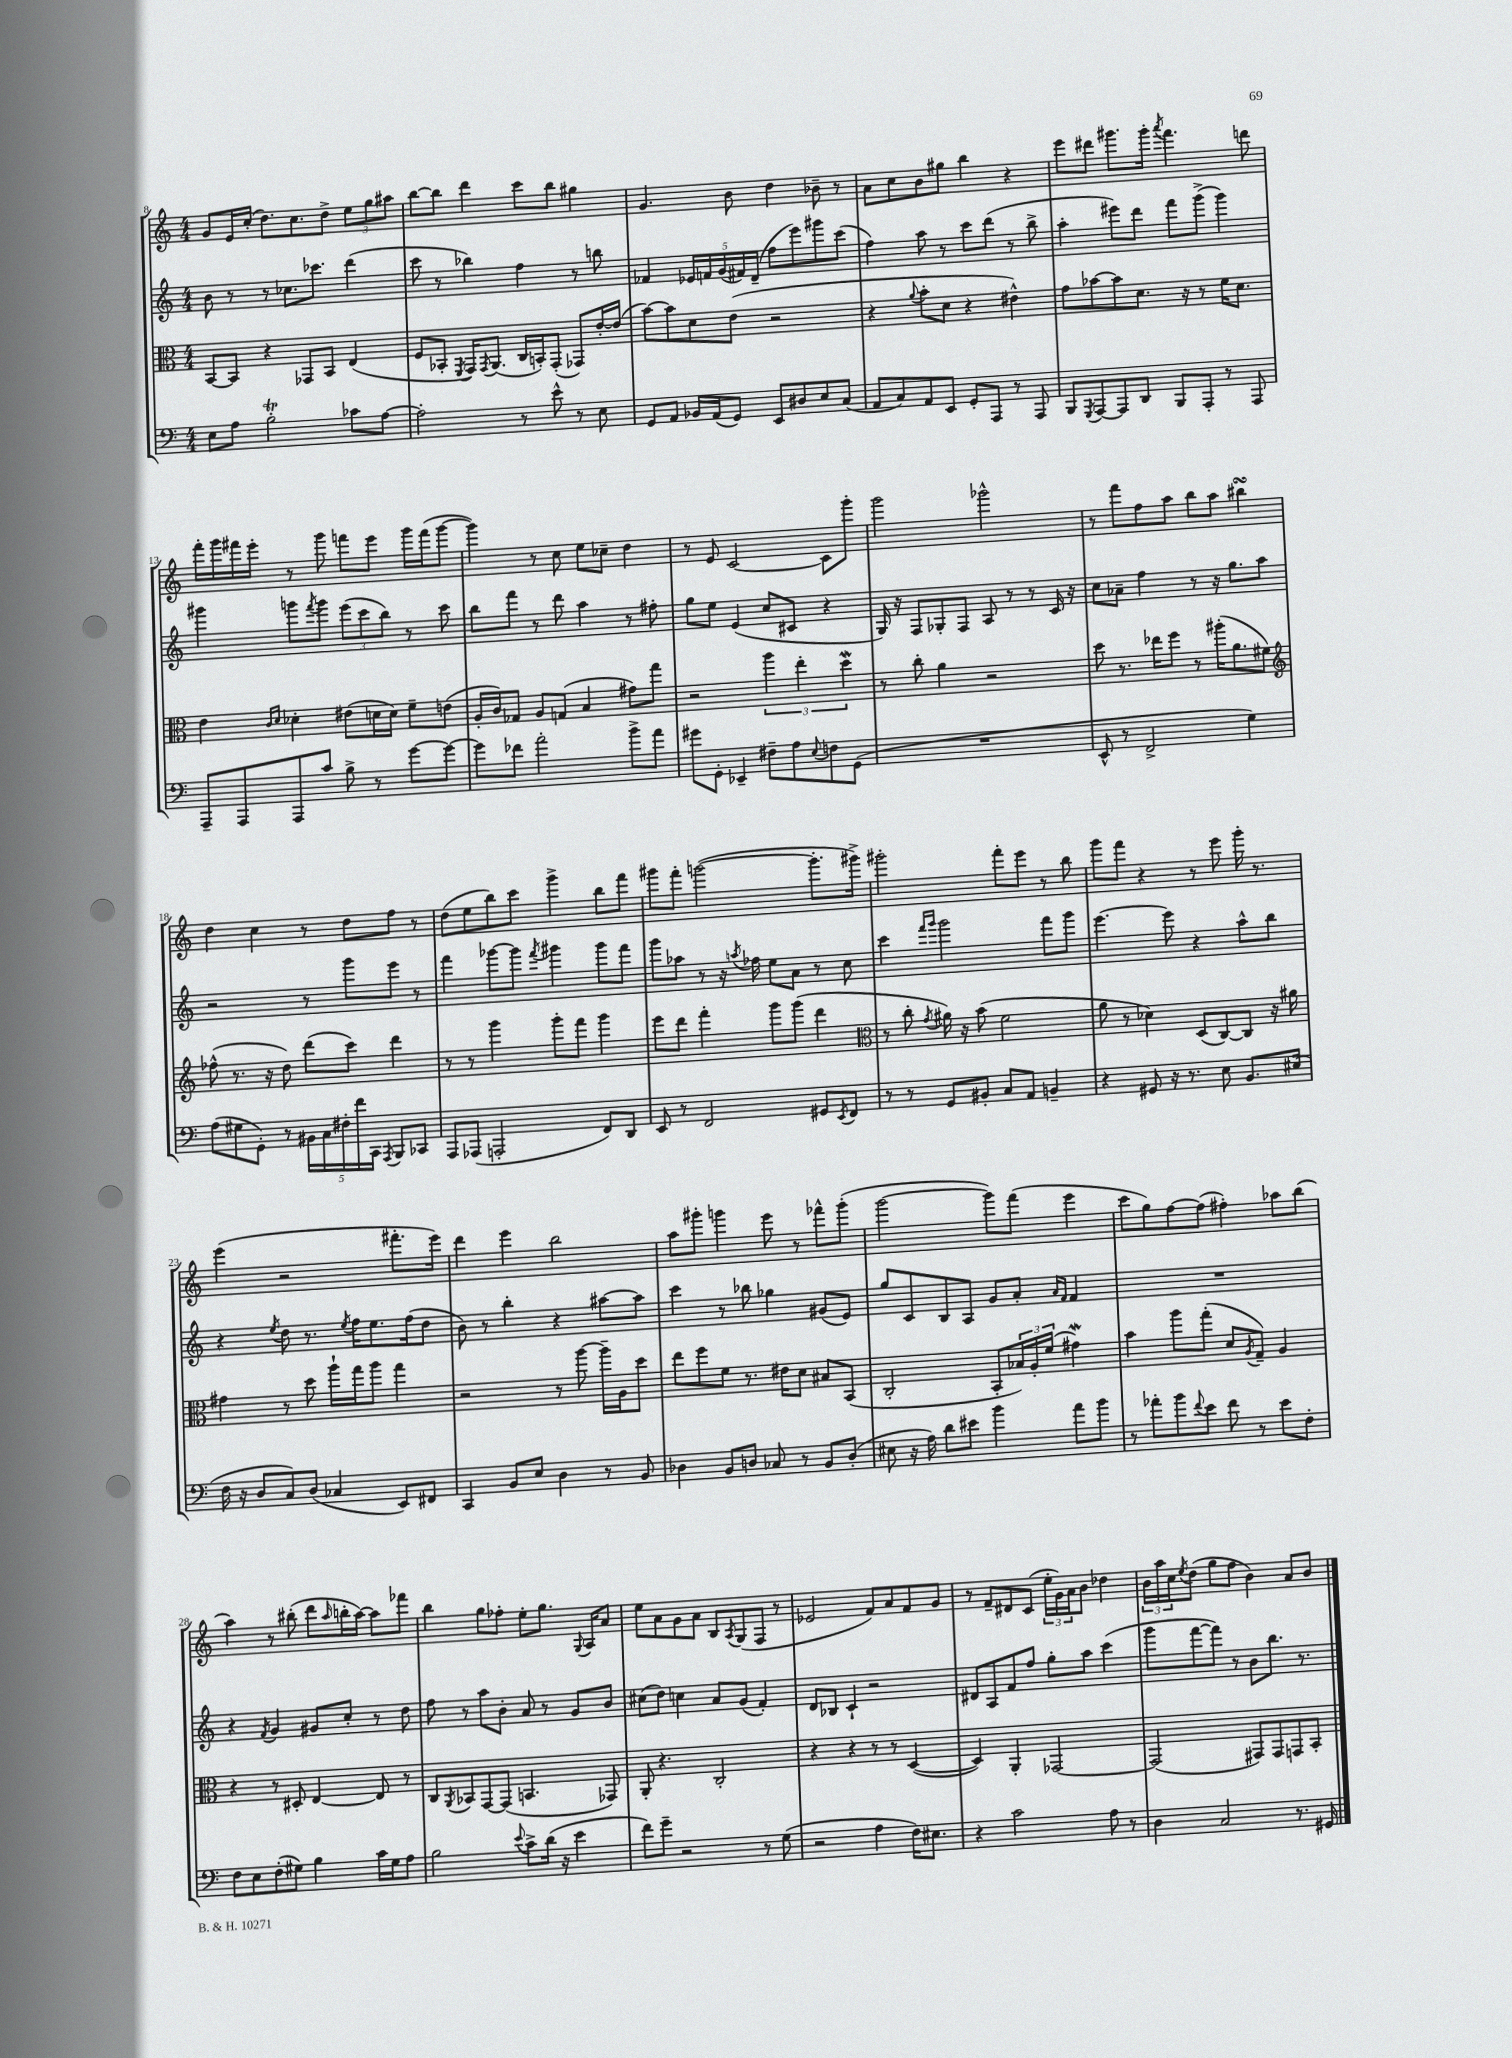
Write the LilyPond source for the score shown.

<<
\new StaffGroup <<
\new Staff = "s0" {
    \clef treble \key c \major \numericTimeSignature \time 4/4
    g'8 e'16 c''16-.( d''8.) c''8. d''8-> \tuplet 3/2 { e''8 g''8 ais''8 } |
    b''8~ b''8 d'''4 c'''8 b''8 gis''4 |
    g'4. b'8 d''4 bes'8-- r8 |
    a'8 c''8 b'8 gis''8 b''4 r4 |
    e'''8 dis'''8 gis'''8. gis'''16-. \acciaccatura { a'''8 } f'''4. d'''8 |
    f'''16-. g'''16 fis'''16 e'''16-. r8 g'''8 f'''8 e'''8 g'''16 f'''16( g'''8~ |
    g'''4) r8 c''8 e''8 ces''8-- d''4 |
    r8 e'8 c'2~ c'8 g'''8-. |
    g'''2 ges'''2-^ |
    r8 f'''8 f''8 a''8 b''8 a''8 bis''4\turn |
    d''4 c''4 r8 d''8 f''8 r8 |
    d''8( e''8 b''8) c'''8 g'''4-> b''8 f'''8 |
    gis'''8 f'''8-. g'''2~( g'''8.-. gis'''16->) |
    gis'''2-. f'''8-. e'''8 r8 b''8 |
    g'''8 f'''8 r4 r8 e'''8 g'''16-. r8. |
    e'''4( r2 fis'''8.-. e'''16) |
    d'''4 e'''4 b''2 |
    a''8 gis'''8-. g'''4 e'''8 r8 fes'''8-^ g'''8-.( |
    g'''2~ g'''8) f'''8( e'''4 |
    c'''8 g''8) f''8~ f''8( fis''4-.) aes''8 b''8( |
    a''4) r8 bis''8-.( d'''8 \grace { a''16 } b''16-. a''16~) a''8 fes'''8 |
    b''4 g''8 fes''8-. e''8-. g''8. \appoggiatura { g8 } a16 a'8 |
    e''8 a'8 g'8 a'8 b8 \acciaccatura { a8 } g8( f8 r8 |
    ees'2 f'8) a'8 f'8 g'8 |
    r8 f'8-- dis'8 c'8( \tuplet 3/2 { e''16-. g'16) a'16 } b'8 des''4 |
    \tuplet 3/2 { b'16 a''16 c''16 } \acciaccatura { e''8 } d''8( g''8 f''8 b'4) a'8 b'8 \bar "|." |
}
\new Staff = "s1" {
    \clef treble \key c \major \numericTimeSignature \time 4/4
    b'8 r8 r8 ces''8. ces'''8. d'''4( |
    c'''8 r8 bes''4) f''4 r8 b''8 |
    fes'4 \tuplet 5/4 { ees'16 f'16 g'16( fis'16) d'16--( } f''8 e'''8) gis'''8 c'''8( |
    f''4) a''8 r8 c'''8 d'''8( r8 b''8-> |
    a''4-. eis'''8) d'''8 f'''8 g'''8->( g'''4) |
    gis'''4 g'''8 \acciaccatura { f'''8 } g'''8 \tuplet 3/2 { e'''8( c'''8 b''8) } r8 c'''8 |
    b''8 f'''8 r8 d'''8 a''4 r8 fis''8-. |
    g''8 e''8 e'4( c''8 cis'8 r4 |
    g16) r16 f8 ges8-. f8 a8 r8 r8 c'16 r16 |
    c''8 aes'8-- f''4 r8 r16 g''8. a''8 |
    r2 r8 g'''8 e'''8 r8 |
    f'''4 ges'''8~ ges'''8 \acciaccatura { f'''8 } gis'''4 gis'''8 f'''8 |
    g'''8 aes''8 r8 r16 \acciaccatura { a''8 } fes''16 e''8 a'8 r8 c''8 |
    c'''4 \grace { f'''16 g'''16 } g'''2 f'''8 g'''8 |
    e'''4.~ e'''8 r4 a''8-^ b''8 |
    r4 \acciaccatura { e''8 } d''8 r8. \acciaccatura { e''8 } f''16 e''8. f''16( d''8 |
    b'8) r8 b''4-. r4 ais''8~ ais''8 |
    c'''4 r8 bes''8 ges''4 gis'8( e'8) |
    g''8 c'8 b8 a8 g'8 a'8-. \grace { a'16 f'16 } f'4 |
    R1 |
    r4 \acciaccatura { f'8 } g'4 gis'8 c''8-. r8 d''8 |
    f''8 r8 a''8 b'8-. a'8 r8 g'8 b'8 |
    cis''8( d''8) c''4 a'8 g'8( f'4-.) |
    d'8 bes8 c'4-! r2 |
    dis'8 a8 f'8 f''8 g''8-. a''8 c'''4( |
    g'''8 f'''8~ f'''8) r8 b'8 b''8. r8. \bar "|." |
}
\new Staff = "s2" {
    \clef alto \key c \major \numericTimeSignature \time 4/4
    b,8~ b,8 r4 ges,8 b,8 e4( |
    f8 bes,8-. \acciaccatura { f,8 } g,16) \acciaccatura { g,8 } a,8.( c16 b,16-.) g,8-.( ges,8) e'16~-. e'16( |
    b'8~) b'8 d'8 e'8( r2 |
    r4 \appoggiatura { a'8 } b'8-. d'8 r4 eis'4-^) |
    g'8 bes'8~ bes'8 d'8. r16 r8 f'16 d'8. |
    e'4 \grace { c'16 d'16 } des'4-. eis'8( d'16 d'16) f'8-- e'8( |
    a16-. c'16) ges8 a8 g8( b4 gis'8) g''8 |
    r2 \tuplet 3/2 { a''4 e''4-. d''4\mordent } |
    r8 c''8-. a'4 r2 |
    d''8 r8. ees''16 f''8 r8 ais''16-.( a'8. fis'8) |
    \clef treble fes''8-^( r8. r16 d''8) d'''8( c'''8) d'''4 |
    r8 r8 g'''4 g'''8-. f'''8 g'''4 |
    e'''8 d'''8 f'''4-. g'''8 g'''8( d'''4 |
    \clef alto r8 c''8-. \acciaccatura { g'8 } ais'16) r16 b'8( f'2 |
    a'8 r8 des'4) d8( c8~) c8 r16 ais'16 |
    gis'4 r8 d''8 a''16-! g''16 a''8 g''4 |
    r2 r8 a''8~ a''16-- a16 d''8 |
    e''8 f''8 f'8 r8. eis'16 d'8 bis8 b,8( |
    c2-. b,8-. \tuplet 3/2 { bes16) a16-. f'16( } gis'4\mordent) |
    b'4 a''8 g''8-.( d'8 \acciaccatura { a8 } g8--) a4 |
    r4 r8 dis8-. e4~ e8 r8 |
    c8 \acciaccatura { a,8 } bes,8 g,8~ g,8( b,4. ges,8) |
    a,8-. r4. c2-. |
    r4 r4 r8 r8 d4~( |
    d4) a,4-. ges,2~ |
    ges,2( gis,8) gis,8 g,8 b,8-. \bar "|." |
}
\new Staff = "s3" {
    \clef bass \key c \major \numericTimeSignature \time 4/4
    e8 a8 b2-.\trill ces'8 a8~ |
    a2-. r8 e'8-^ r8 e8 |
    g,8 a,8 bes,16 a,16( g,8) e,8 dis8 e8 c8( |
    a,8 c8) a,8 e,8 g,8-. a,,8 r8 a,,8 |
    b,,8 \acciaccatura { g,,8 } a,,8~ a,,8 d,8 b,,8 a,,8-. r8 a,,8 |
    a,,8-- a,,8 a,,8 c'8 b8-> r8 g'8~ g'8~ |
    g'8 fes'8 a'2-. b'8-> a'8 |
    gis'8 g,8-. ees,4-- fis8-- a8 \appoggiatura { e8 } f8 g,8( |
    R1 |
    e,8-^ r8 f,2-> g4) |
    a8( gis8 g,8-.) r8 \tuplet 5/4 { bis,16 c16 fis16-. f'16 c,16 } \acciaccatura { a,,8 } b,,8 ces,8 |
    a,,8 aes,,8( a,,2-. f,8) d,8 |
    e,8 r8 f,2 gis,8 \acciaccatura { e,8 } f,8 |
    r8 r8 g,8 bis,8-. c8 a,8 b,4-- |
    r4 gis,8 r16 r8. e8 b,8. eis16( |
    f16 r16 d8 c8) d8( ces4 e,8) fis,8 |
    c,4 b,8 e8 d4 r8 b,8 |
    des4 b,8 d8 ces8 r8 b,8 d8-.( |
    eis8 r16 a16) d'8 eis'8 b'4 a'8 b'8 |
    r8 aes'8-. b'8 \appoggiatura { f'8 } e'8 f'8 r8 e'8 f8-. |
    f8 e8 f8-.( gis8) b4 c'16 gis16 a8 |
    b2 \appoggiatura { e'8 } c'8-> d'16( r16 e'4 |
    f'8) g'8-- r2 r8 g8( |
    r2 a4 f16) eis8. |
    r4 c'2 a8 r8 |
    d4 c2 r8. gis,16 \bar "|." |
}
>>
>>
\layout { \context { \Score currentBarNumber = #8 } }
